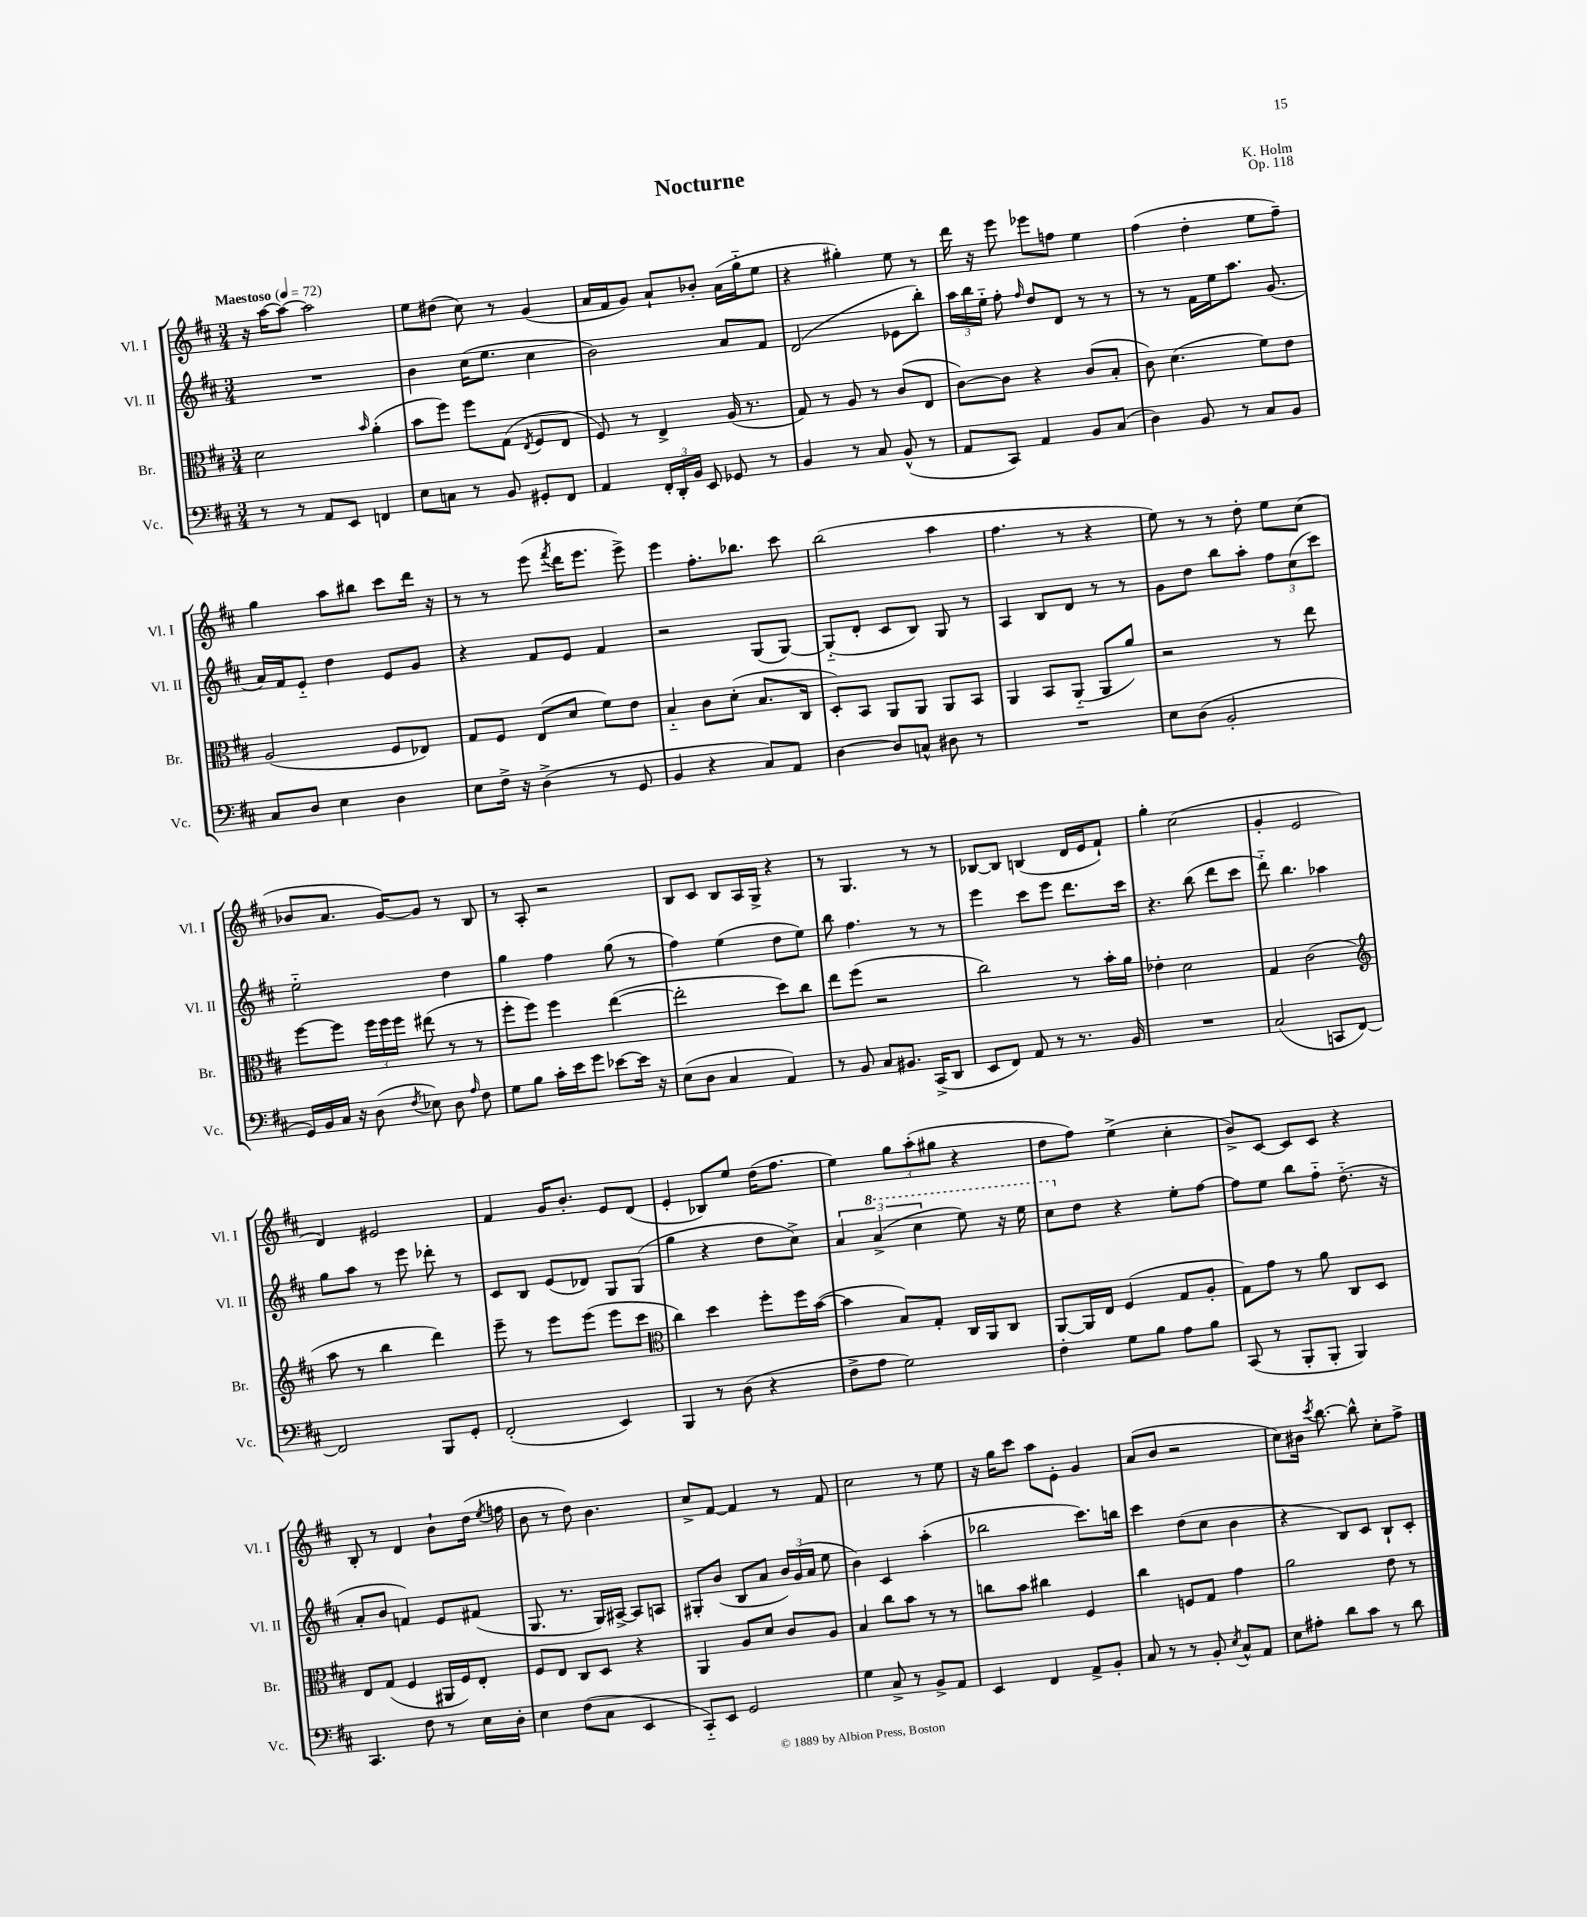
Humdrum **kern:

**kern	**kern	**kern	**kern
*staff4	*staff3	*staff2	*staff1
*clefF4	*clefC3	*clefG2	*clefG2
*k[f#c#]	*k[f#c#]	*k[f#c#]	*k[f#c#]
*M3/4	*M3/4	*M3/4	*M3/4
*MM72	*MM72	*MM72	*MM72
8r	2d\	2.r	16r
.	.	.	[16aa\LK
8r	.	.	8aa\_J
8AA/L	.	.	2aa\]
8EE/J	.	.	.
.	16qqb/	.	.
4FF/	(4a'\	.	.
=	=	=	=
8E\L	8b\L	4b\	8ee\L
8C\J	8ff#\J)	.	(8dd#\J
8r	8ff#\L	(16cc#\LK	8cc#\)
.	.	8.ee\J	.
8BB/	(8G\J	.	8r
.	8qE/	.	.
8GG#'/L	8F#/L	4cc#\	(4g/
8FF#/J	8E/J	.	.
=	=	=	=
4AA/	8F#/)	2b\)	16a/LL
.	.	.	16f#/J
.	8r	.	8g/J)
24FF#'/LL	4E^/	.	8a`/L
24DD'/	.	.	.
24BB/JJ	.	.	.
8EE/	.	.	8b-'/J
8GG-/	(16A/	8a/L	(16a\LL
.	8.r	.	16gg'~\J
8r	.	8f#/J	8ee\J
=	=	=	=
4BB/	8G/)	(2d/	4r
.	8r	.	.
8r	8A/	.	4gg#'\)
8C#/	8r	.	.
(8BB^^/	(8c#/L	8e-\L	8ee\
8r	8E/J	8bb'\J)	8r
=	=	=	=
8AA/L	[8c#\L)	24aa\LL	16ddd\
.	.	24bb\	.
.	.	.	16r
.	.	24ee'~\JJ	.
8CC#/J)	8c#\]J	8ff#'\	8eee\
.	.	16qqff#/	.
4AA/	4r	8dd/L	8eee-\L
.	.	8d/J	8ff\J
8BB/L	(8c#/L	8r	4ee\
(8C#/J	8B'/J	8r	.
=	=	=	=
4D\)	8c#\)	8r	(4ff#\
.	(4.d\	8r	.
8BB/	.	16f#\LL	4dd'\
.	.	16ee\J	.
8r	.	8.aa\J	.
8C#/L	8f#\L)	.	8ee\L
.	.	(8.g/	.
8BB/J	8e\J	.	8ff#~\J)
=	=	=	=
8C#/L	(2A/	16a/LL)	4gg\
.	.	16f#/J	.
8D/J	.	8e'~/J	.
4E\	.	4dd\	8aa\L
.	.	.	8bb#\J
4D\	8F#/L	8e/L	8ccc#\L
.	8E-/J)	8g/J	16ddd\Jk
.	.	.	16r
=	=	=	=
8E\L	8G/L	4r	8r
16F#^\Jk	8F#/J	.	8r
16r	.	.	.
(4D^\	(8E/L	8f#/L	(8eee\
.	.	.	8qfff#/
.	8d/J	8e/J	16ddd\LK
.	.	.	8.eee\J
8r	8f#\L)	4f#/	.
8GG/	8e\J	.	8eee^\)
=	=	=	=
4BB/	4B'~/	2r	4eee\
4r	8c#\L	.	8.ff#'\L
.	(8d'\J	.	.
.	.	.	8.bb-\J
8C#/L)	8.B/L	(8G/L	.
8AA/J	.	[8G/J)	8ccc#\
.	16C#/Jk	.	.
=	=	=	=
[4D\	8D'/L)	(8G'~/]L	(2bb\
.	8BB/J	8d'/J	.
8D/]L	8AA/L	8c#/L	.
8C^^/J	8AA/J	8B/J)	.
8D#\	8AA/L	8G/	4aa\
8r	8BB/J	8r	.
=	=	=	=
2.r	4AA/	4A/	4.ff#\
.	8BB/L	8B/L	.
.	(8AA'~/J	8d/J	8r
.	8AA/L	8r	4r
.	8a/J)	8r	.
=	=	=	=
8E\L	2r	8g\L	8ee\)
(8D\J	.	8dd\J	8r
2BB'/	.	8bb\L	8r
.	.	8aa'\J	8dd'\
.	8r	12ff#\L	8ee\L
.	.	(12cc#\	.
.	8ee\	.	(8cc#\J
.	.	12ccc#\J)	.
=	=	=	=
16GG/LL)	[8ff#\L	2ee'~\	8b-/L
16BB/	.	.	.
16C#/JJ	8ff#\]J	.	8.a/J
16r	.	.	.
(8D\	24ff#\LL	.	.
.	24ff#\	.	.
.	.	.	[16g/LK)
.	24ff#\JJ	.	.
8qF#/	.	.	.
8E-\)	(8ee#\	.	8g/]J
8D\	8r	4dd\	8r
16qqA/	.	.	.
8F#\	8r	.	8B/
=	=	=	=
8G\L	8ff#'\L	4gg\	8r
8B\J	8ff#\J)	.	8A'/
16c#'\LL	4ff#\	4ff#\	2r
16e\J	.	.	.
8g\J	.	.	.
[8e-\L	([4ee\	(8gg\	.
16e-\]Jk	.	8r	.
16r	.	.	.
=	=	=	=
(8E\L	2ee'\]	4ff#\)	8B/L
8D\J	.	.	8c#/J
4C#/	.	(4ee\	8B/L
.	.	.	16A/L
.	.	.	16G^/JJ
4AA/)	8dd\L)	8dd\L	4r
.	8cc#\J	8ee\J)	.
=	=	=	=
8r	8ee\L	8bb\	8r
8BB/	(8ff#\J	4.ff#\	4.G/
8C#/L	2r	.	.
8.BB#/J	.	.	.
.	.	8r	8r
(16CC#^/LK	.	.	.
8DD/J	.	8r	8r
=	=	=	=
8EE/L	2cc#\)	4eee\	[8B-/L
8FF#/J)	.	.	8B-/]J
8AA/	.	8ccc#\L	(4B/
8r	.	8eee\J	.
8.r	8r	8.ddd\L	16d/LL
.	.	.	16e/J
.	16b'\LL	.	8f#`/J)
16BB/	16a\JJ	16ccc#\Jk	.
=	=	=	=
2.r	4e-'\	4.r	4gg'\
.	2d\	.	(2cc#\
.	.	(8bb\	.
.	.	8ddd\L	.
.	.	8ccc#\J	.
=	=	=	=
(2C#/	4G/	8ddd'~\)	4g'/
.	.	4.bb\	.
.	(2c#\	.	2e/
8CC/L	.	4aa-\	.
[8FF#/J)	.	.	.
=	=	=	=
*	*clefG2	*	*
2FF#/]	8aa\	8gg\L	4d/)
.	8r	8aa\J	.
.	4bb\	8r	2e#/
.	.	8eee\	.
8BBB/L	4ddd\)	8ddd-'\	.
8GG'/J	.	8r	.
=	=	=	=
(2FF#'/	8eee~\	8c#/L	4f#/
.	8r	8B/J	.
.	8eee\L	(8e/L	16g/LK
.	.	.	8.b'/J
.	(8eee\J	8d-/J)	.
4EE/)	8eee\L	8G/L	8e/L
.	8ccc#\J	(8G/J	(8d/J
=	=	=	=
*	*clefC3	*	*
4BBB/	4cc#\)	4gg\	4e'/
8r	4dd\	4r	8B-/L)
(8D\	.	.	8ee/J
4r	8ff#'\L	8dd\L	(16dd\LK
.	.	.	8.ff#\J
.	16ff#\L	8cc#^\J)	.
.	([16b\JJ	.	.
=	=	=	=
8F#^\L	4b\]	6a/	4ee\)
8A\J	.	.	.
.	.	(6aa^/	.
2G\)	8B/L)	.	12gg\L
.	.	6ccc#\	(12aa'\
.	8G'/J	.	.
.	.	.	12gg#\J
.	16C#/LL	8eee\)	4r
.	16AA/J	.	.
.	8C#/J	16r	.
.	.	16eee\	.
=	=	=	=
4F#'\	[8AA/L	8ccc#\L	8dd\L
.	16AA/]L	8dd\J	8ff#\J)
.	16E/JJ	.	.
8G\L	(4F#/	4r	(4ee^\
8B\J	.	.	.
8A\L	8G/L	8ee'\L	4cc#'\
8B\J	8A'/J	[8ff#\J	.
=	=	=	=
(8CC#/	8G\L)	8ff#\]L	8b^/L)
8r	8g\J	8ee\J	[8c#/J
8BBB'/L	8r	8bb\L	8c#/]L
8BBB'/J	8a\	8ff#'~\J	8c#/J
4BBB/)	8C#/L	(8.dd'~\	4r
.	8D/J	.	.
.	.	16r	.
=	=	=	=
4.CC#/	8E/L	8a'/L	8B'/
.	(8G/J	8b/J	8r
.	4F#/	4f/)	4d/
8F#\	.	.	.
8r	16AA#/LL	8e/L	8b`\L
.	16F#/J)	.	.
16E\LL	8E'/J	(8f#/J	(16dd\Jk
.	.	.	8qee/
16D'\JJ	.	.	16ff\
=	=	=	=
4E\	8F#/L	8.G/	8b\
.	8E/J	.	8r
.	.	8.r	.
(8F#\L	8C#/L	.	8dd\)
8C#\J	8D/J	16G/LL)	4.b\
.	.	[16A#^/JJ	.
4EE/	4r	8A#/]L	.
.	.	8A/J	.
=	=	=	=
8CC#'~/L)	4AA/	8G#'/L	8cc#^/L
8EE/J	.	(8b/J	[8f#/J
2GG/	8A/L	8B/L	4f#/]
.	8d/J	8a/J	.
.	8c#/L	24b/LL)	8r
.	.	(24g/	.
.	.	24a/JJ	.
.	8A/J	8ee\	8f#/
=	=	=	=
4G\	4B/	4b\)	2cc#\
8C#^/	8cc#\L	4c#/	.
8r	8b\J	.	.
8BB^/L	8r	(4aa'\	8r
8AA/J	8r	.	8ee\
=	=	=	=
4EE/	8cc\L	2bb-\	16r
.	.	.	16gg\LK
.	8b\J	.	8ccc#\J
4FF#/	4cc#\	.	8aa\L
.	.	.	8e'\J
8AA^/L	4F#/	8.ccc#\L)	4g/
8BB'/J	.	.	.
.	.	16bb\Jk	.
=	=	=	=
8C#/	4cc#\	4ccc#\	(8a/L
8r	.	.	8b/J
8r	8F/L	(8dd\L	2r
8BB'/	8G/J	8cc#\J	.
8qE/	.	.	.
8C#^^/L	4g\	4b\	.
8AA/J	.	.	.
=	=	=	=
8E\L	2a\	4r	8cc#\L)
8A#'\J	.	.	16b#\Jk
.	.	.	8qccc#/
.	.	.	[8.bb\
8d\L	.	8B/L)	.
8c#\J	.	8c#/J	8bb^^\]
8r	8e\	8B`/L	8cc#'\L
8d\	8r	8c#'/J	8ff#^\J
==	==	==	==
*-	*-	*-	*-
